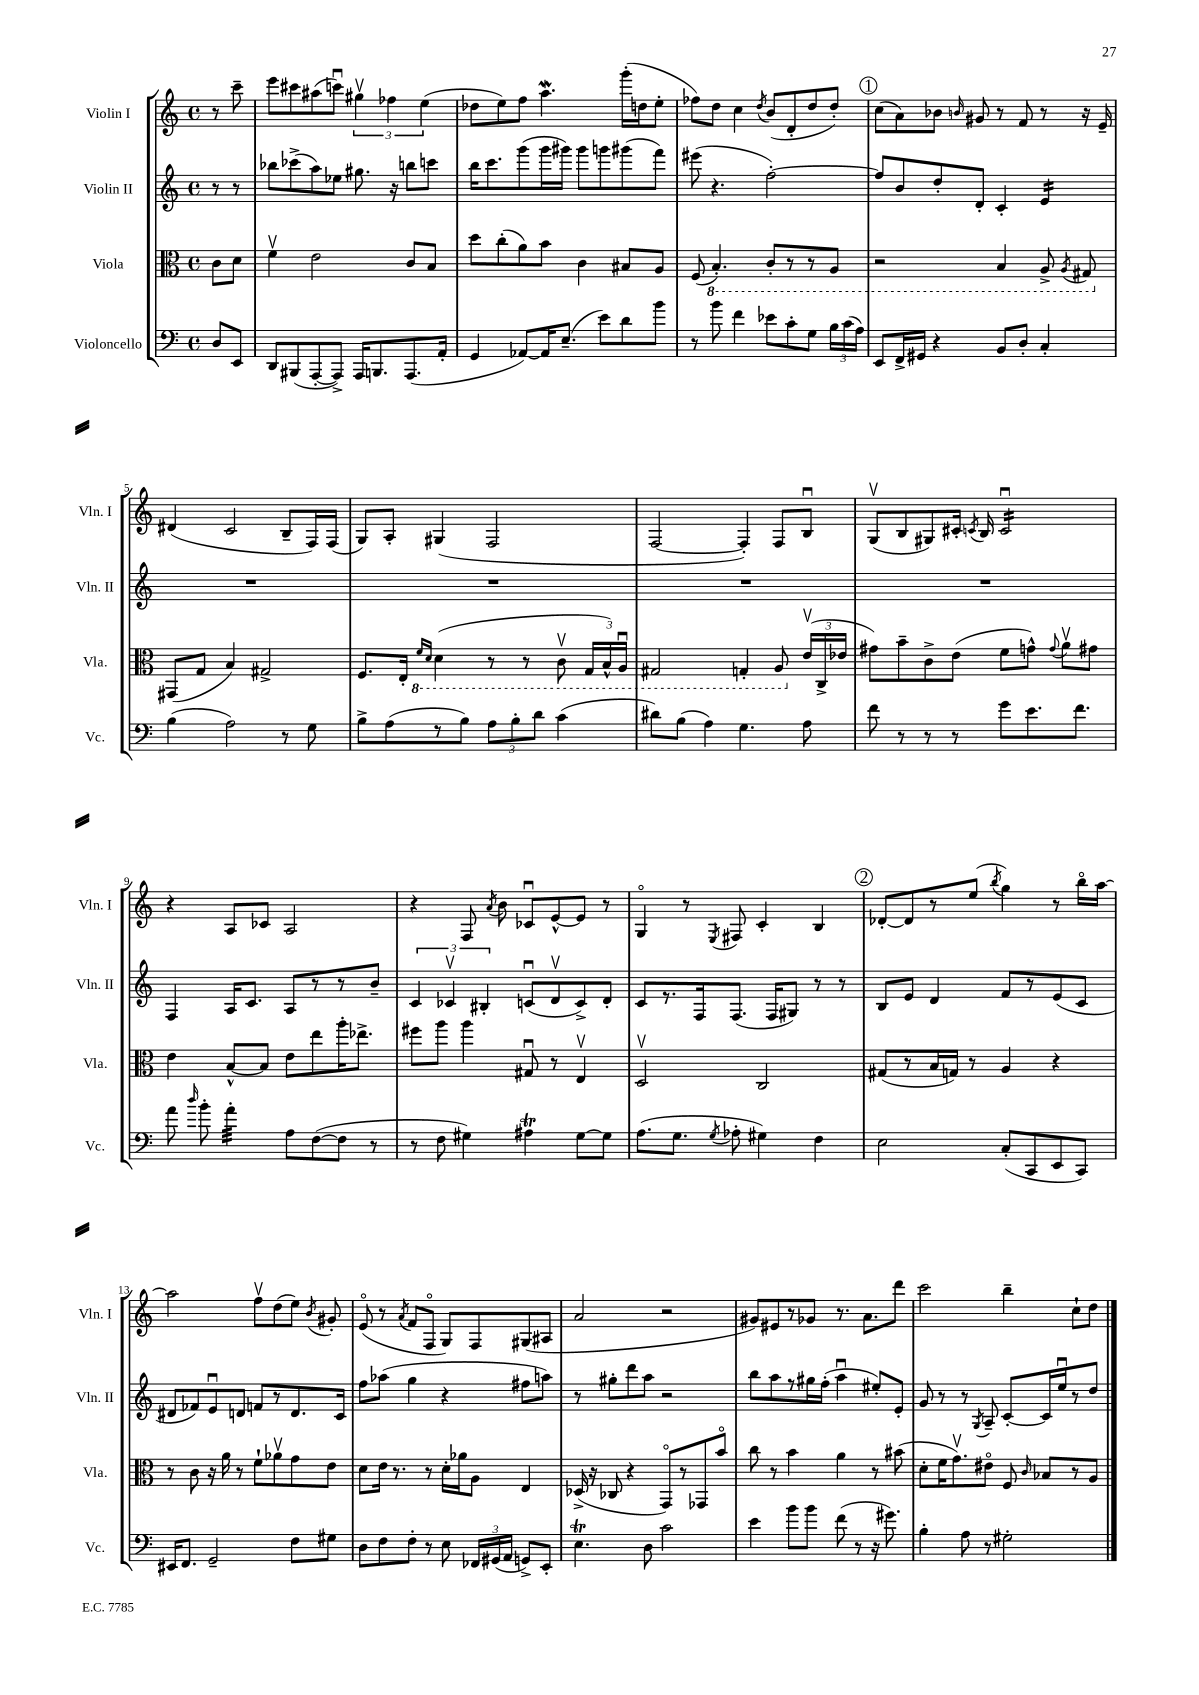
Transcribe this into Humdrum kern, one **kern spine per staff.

**kern	**kern	**kern	**kern
*staff4	*staff3	*staff2	*staff1
*clefF4	*clefC3	*clefG2	*clefG2
*k[]	*k[]	*k[]	*k[]
*M4/4	*M4/4	*M4/4	*M4/4
*met(c)	*met(c)	*met(c)	*met(c)
8D	8c	8r	8r
8EE	8d	8r	8ccc~
=	=	=	=
8DD	4fv	8bb-	8eee
(8BBB#	.	(8ccc-^	8ccc#
[8AAA'	2e	8aa)	(8aa#
8AAA^])	.	8ee-	8cccu)
16AAA	.	8.gg#	6gg#v
8.BBB	.	.	.
.	.	.	6ff-
.	.	16r	.
(8.AAA	8c	8bb	.
.	.	.	(6ee
.	8B	8ccc	.
16AA'	.	.	.
=	=	=	=
4GG	8dd	16bb	8dd-
.	.	8.ccc	.
.	(8cc'	.	8ee)
[8AA-)	8a)	(8ggg	8ff
16AA-]	8b	16ggg	4.aa
(8.E~	.	16ggg#)	.
.	4c	8ggg#	.
8e)	.	8ggg	.
8d	8B#	(8ggg#	(16ggg'
.	.	.	16dd
8b	8A	8fff)	8ee'
=	=	=	=
8r	(8F	(8eee#	8ff-)
8b	4.BB')	4.r	8dd
4f	.	.	4cc
.	.	.	8qdd
8e-	8C'	[2ff')	(8b
8c'	8r	.	8d'
8G	8r	.	8dd
24B	8AA	.	8dd')
(24c	.	.	.
24A)	.	.	.
=	=	=	=
8EE	2r	8ff]	(8cc
16FF^	.	8b	8a)
16GG#	.	.	.
4r	.	8dd'	8b-
.	.	.	16qqb
.	.	8d'	8g#
8BB	4BB	4c'	8r
8D'	.	.	8f
4C'	8AA^	4e	8r
.	8qAA	.	.
.	8GG#	.	16r
.	.	.	16e~
=	=	=	=
(4B	(8GG#	1r	(4d#
.	8G	.	.
2A)	4B)	.	2c
.	2G#^	.	.
8r	.	.	8B~
8G	.	.	16F)
.	.	.	(16F
=	=	=	=
8B^	8.F	1r	8G)
(8A	.	.	8A'
.	16E'	.	.
.	16qqF	.	.
.	16qqD	.	.
8r	(4D	.	(4G#
8B)	.	.	.
12A	8r	.	2F
12B'	.	.	.
.	8r	.	.
12d	.	.	.
(4c	8Cv	.	.
.	24GG	.	.
.	24BB^^)	.	.
.	24AAu	.	.
=	=	=	=
8d#)	2GG#	1r	[2F
(8B	.	.	.
4A)	.	.	.
4.G	4GG'	.	4F'])
.	8AA	.	8F
8A	(24ev	.	8Bu
.	24C^	.	.
.	24e-	.	.
=	=	=	=
8f	8g#)	1r	(8Gv
8r	8b~	.	8B
8r	8c^	.	8G#)
8r	(8e	.	16c#'
.	.	.	8qc
.	.	.	16B
8g	8f	.	2cu
8.e	8g^^)	.	.
.	8qqg	.	.
.	8av	.	.
8.f	.	.	.
.	8g#	.	.
=	=	=	=
8a	4e	4F	4r
16qqdd	.	.	.
8b'	.	.	.
4a'	[8B^^	16A	8A
.	.	8.c	.
.	8B]	.	8c-
8A	8e	8A	2A
([8F	8ee	8r	.
8F]	16aa'	8r	.
.	8.ee-^	.	.
8r	.	8b~	.
=	=	=	=
8r	8ff#	6c	4r
8F	8aa	.	.
.	.	6c-v	.
4G#)	4aa	.	8F
.	.	6B#'	.
.	.	.	8qa
.	.	.	8b
4A#	8G#u	(8cu	8c-u
.	8r	8dv	[8e^^
[8G#	4Ev	8c^)	8e]
8G#]	.	8d'	8r
=	=	=	=
(8.A	2Dv	8c	4Go
.	.	8.r	.
8.G	.	.	.
.	.	.	8r
.	.	16F	.
8qG	.	.	8qE
8A-'	.	(8.F	8F#
4G#)	2C	.	4c'
.	.	16F	.
.	.	8G#)	.
4F	.	8r	4B
.	.	8r	.
=	=	=	=
2E	(8G#	8B	[8d-'
.	8r	8e	8d-]
.	16B	4d	8r
.	16G)	.	.
.	8r	.	(8ee
.	.	.	8qbb
(8C'	4A	8f	4gg)
8CC	.	8r	.
8EE	4r	(8e	8r
8CC)	.	8c	16bbo
.	.	.	[16aa
=	=	=	=
16EE#	8r	8d#	2aa]
8.FF	.	.	.
.	8c	8f-)	.
2GG~	16r	8eu	.
.	16a	.	.
.	8r	8d	.
.	8f`	8f	8ffv
.	8a-v	8r	(8dd
8F	8g	8.d	8ee)
.	.	.	8qb
8G#	8e	.	8g#'
.	.	16c	.
=	=	=	=
8D	8d	8ff	(8eo
8F	16e	(8aa-	8r
.	8.r	.	.
.	.	.	8qa
8F'	.	4gg	8f
8r	8r	.	8Fo
8E	16d'	4r	8G)
.	16a-	.	.
24FF-	8A	.	8F
(24GG#	.	.	.
24AA	.	.	.
8GG^)	4E	8ff#	(8G#
8EE'	.	8aa)	8A#
=	=	=	=
4.E	(16D-^	8r	2a
.	16r	.	.
.	8C-	8gg#'	.
.	4r	8ddd	.
8D	.	8aa	.
2c	8GGo)	2r	2r
.	8r	.	.
.	8GG-	.	.
.	8bo	.	.
=	=	=	=
4e	8cc	8bb	8g#)
.	8r	8aa	8e#
8b	4b	8r	8r
8b	.	16gg#	8g-
.	.	(16ff'	.
(8f	4a	4aau	8.r
8r	.	.	.
.	.	.	8.a
16r	8r	8ee#')	.
8.g#)	.	.	.
.	(8b#	8e'	8ddd
=	=	=	=
4B'	8d'	8g	2ccc
.	16f	8r	.
.	8.gv)	.	.
8A	.	8r	.
.	.	8qG	.
8r	8e#o	8A~	.
2G#'	8F	[8c'	4bb~
.	16qqc	.	.
.	8B-	16c]	.
.	.	16eeu	.
.	8r	8r	8cc`
.	8A	8dd	8dd
==	==	==	==
*-	*-	*-	*-
